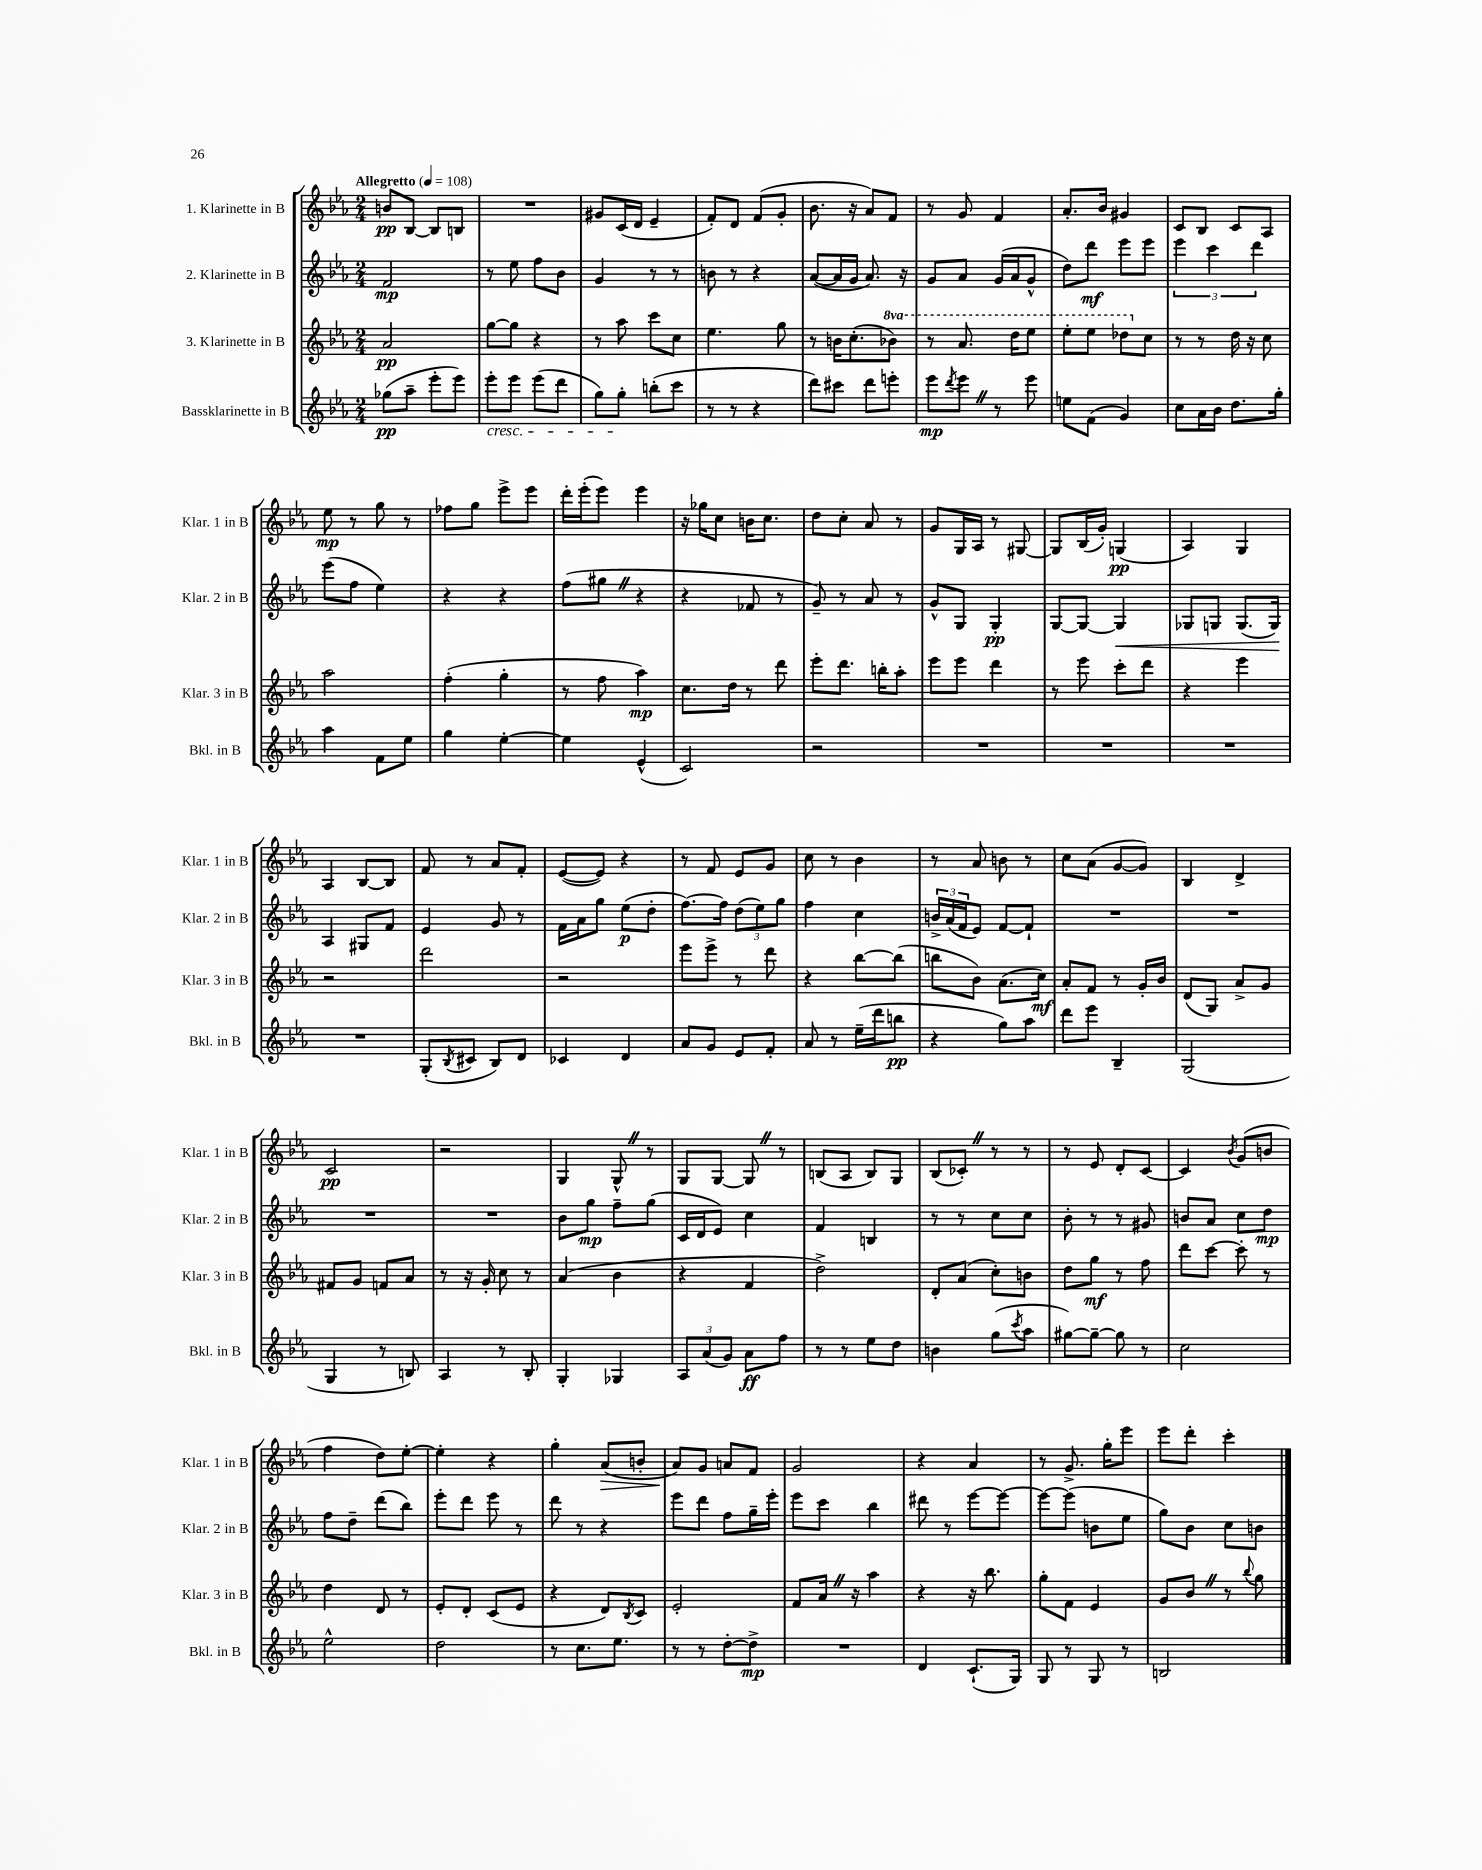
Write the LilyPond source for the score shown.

<<
\new StaffGroup <<
\new Staff = "s0" \with { instrumentName = "1. Klarinette in B" shortInstrumentName = "Klar. 1 in B" } {
    \clef treble \key ees \major \numericTimeSignature \time 2/4 \tempo "Allegretto" 4 = 108
    b'8\pp bes8~ bes8 b8 |
    R2 |
    gis'8 c'16( d'16 ees'4-- |
    f'8-.) d'8 f'8( g'8-. |
    bes'8. r16 aes'8) f'8 |
    r8 g'8 f'4 |
    aes'8.-. bes'16 gis'4 |
    c'8 bes8 c'8 aes8 |
    ees''8\mp r8 g''8 r8 |
    fes''8 g''8 ees'''8-> ees'''8 |
    d'''16-. ees'''16-.( ees'''8) ees'''4 |
    r16 ges''16 c''8 b'16 c''8. |
    d''8 c''8-. aes'8 r8 |
    g'8 g16 aes16 r8 gis8~ |
    gis8 bes16( g'16-.) g4\pp( |
    aes4) g4 |
    aes4 bes8~ bes8 |
    f'8 r8 aes'8 f'8-. |
    ees'8~( ees'8) r4 |
    r8 f'8 ees'8 g'8 |
    c''8 r8 bes'4 |
    r8 aes'8 b'8 r8 |
    c''8 aes'8( g'8~ g'8) |
    bes4 d'4-> |
    c'2\pp |
    r2 |
    g4 g8-^ \once \override BreathingSign.text = \markup { \musicglyph "scripts.caesura.straight" } \breathe r8 |
    g8 g8~ g8 \once \override BreathingSign.text = \markup { \musicglyph "scripts.caesura.straight" } \breathe r8 |
    b8( aes8 b8) g8 |
    bes8( ces'8-.) \once \override BreathingSign.text = \markup { \musicglyph "scripts.caesura.straight" } \breathe r8 r8 |
    r8 ees'8 d'8-. c'8~ |
    c'4 \acciaccatura { bes'8 } g'8( b'8 |
    f''4 d''8) ees''8~-. |
    ees''4-. r4 |
    g''4-. aes'8\>( b'8-. |
    aes'8\!) g'8 a'8 f'8 |
    g'2 |
    r4 aes'4 |
    r8 g'8.-> g''16-. ees'''8 |
    ees'''8 d'''8-. c'''4-. \bar "|." |
}
\new Staff = "s1" \with { instrumentName = "2. Klarinette in B" shortInstrumentName = "Klar. 2 in B" } {
    \clef treble \key ees \major \numericTimeSignature \time 2/4
    f'2\mp |
    r8 ees''8 f''8 bes'8 |
    g'4 r8 r8 |
    b'8 r8 r4 |
    aes'8~( aes'16 g'16 aes'8.) r16 |
    g'8 aes'8 g'16( aes'16 g'8-^ |
    d''8) d'''8\mf ees'''8 ees'''8 |
    \tuplet 3/2 { ees'''4 c'''4 d'''4 } |
    ees'''8( f''8 ees''4) |
    r4 r4 |
    f''8( gis''8 \once \override BreathingSign.text = \markup { \musicglyph "scripts.caesura.straight" } \breathe r4 |
    r4 fes'8 r8 |
    g'8--) r8 aes'8 r8 |
    g'8-^ g8 g4-.\pp |
    g8~ g8~ g4\< |
    ges8 g8 g8.( g16\!) |
    aes4 gis8 f'8 |
    ees'4 g'8 r8 |
    f'16 aes'16 g''8 ees''8\p( d''8-. |
    f''8.~) f''16 \tuplet 3/2 { d''8( ees''8) g''8 } |
    f''4 c''4 |
    \tuplet 3/2 { b'16-> aes'16( f'16 } ees'8) f'8~ f'8-! |
    R2 |
    R2 |
    R2 |
    R2 |
    bes'8 g''8\mp f''8-- g''8( |
    c'16 d'16 ees'8) c''4 |
    f'4 b4 |
    r8 r8 c''8 c''8 |
    bes'8-. r8 r8 gis'8 |
    b'8 aes'8 c''8 d''8\mp |
    f''8 d''8-- d'''8( bes''8) |
    ees'''8-. d'''8 ees'''8 r8 |
    d'''8 r8 r4 |
    ees'''8 d'''8 f''8 g''16-- ees'''16-. |
    ees'''8 c'''8 bes''4 |
    dis'''8 r8 ees'''8~ ees'''8~ |
    ees'''8~ ees'''8( b'8 ees''8 |
    g''8) bes'8 c''8 b'8 \bar "|." |
}
\new Staff = "s2" \with { instrumentName = "3. Klarinette in B" shortInstrumentName = "Klar. 3 in B" } {
    \clef treble \key ees \major \numericTimeSignature \time 2/4 \set Staff.ottavationMarkups = #ottavation-simple-ordinals
    aes'2\pp |
    g''8~ g''8 r4 |
    r8 aes''8 c'''8 c''8 |
    ees''4. g''8 |
    r8 b'16 c''8.-.( \ottava #1 bes''!8) |
    r8 aes''8. d'''16 ees'''8 |
    ees'''8-. ees'''8 des'''8 \ottava #0 c''8 |
    r8 r8 d''16 r16 c''8 |
    aes''2 |
    f''4-.( g''4-. |
    r8 f''8 aes''4\mp) |
    c''8. d''16 r8 d'''8 |
    ees'''8-. d'''8. b''16-. aes''8-. |
    ees'''8 ees'''8 d'''4 |
    r8 ees'''8 c'''8-. d'''8 |
    r4 ees'''4 |
    r2 |
    d'''2 |
    r2 |
    ees'''8 ees'''8-> r8 d'''8 |
    r4 bes''8~ bes''8( |
    b''8 bes'8) aes'8.( c''16\mf) |
    aes'8-. f'8 r8 g'16-. bes'16 |
    d'8( g8) aes'8-> g'8 |
    fis'8 g'8 f'8 aes'8 |
    r8 r16 g'16-. c''8 r8 |
    aes'4( bes'4 |
    r4 f'4 |
    d''2->) |
    d'8-. aes'8( c''8-.) b'8 |
    d''8 g''8\mf r8 f''8 |
    d'''8 c'''8~ c'''8-. r8 |
    d''4 d'8 r8 |
    ees'8-. d'8-. c'8( ees'8 |
    r4 d'8) \acciaccatura { bes8 } c'8 |
    ees'2-. |
    f'8 aes'16 \once \override BreathingSign.text = \markup { \musicglyph "scripts.caesura.straight" } \breathe r16 aes''4 |
    r4 r16 bes''8. |
    g''8-. f'8 ees'4 |
    g'8 bes'8 \once \override BreathingSign.text = \markup { \musicglyph "scripts.caesura.straight" } \breathe r8 \appoggiatura { bes''8 } g''8 \bar "|." |
}
\new Staff = "s3" \with { instrumentName = "Bassklarinette in B" shortInstrumentName = "Bkl. in B" } {
    \clef treble \key ees \major \numericTimeSignature \time 2/4
    ges''8\pp( aes''8-- ees'''8-. ees'''8) |
    ees'''8-.\cresc ees'''8 ees'''8( d'''8 |
    g''8) g''8-.\! b''8-.( c'''8 |
    r8 r8 r4 |
    d'''8) cis'''8 d'''8 e'''8-. |
    ees'''8\mp \acciaccatura { d'''8 } ees'''8 \once \override BreathingSign.text = \markup { \musicglyph "scripts.caesura.straight" } \breathe r8 ees'''8 |
    e''8 f'8( g'4) |
    c''8 aes'16 bes'16 d''8. g''16-. |
    aes''4 f'8 ees''8 |
    g''4 ees''4~-. |
    ees''4 ees'4-^( |
    c'2) |
    r2 |
    R2 |
    R2 |
    R2 |
    R2 |
    g8-.( \acciaccatura { bes8 } cis'8 bes8) d'8 |
    ces'4 d'4 |
    aes'8 g'8 ees'8 f'8-. |
    aes'8 r8 ees''16--( d'''16 b''8\pp |
    r4 g''8) aes''8 |
    d'''8 ees'''8 bes4-- |
    g2( |
    g4 r8 b8) |
    aes4 r8 bes8-. |
    g4-. ges4 |
    \tuplet 3/2 { aes8 aes'8( g'8) } aes'8\ff f''8 |
    r8 r8 ees''8 d''8 |
    b'4 g''8( \acciaccatura { c'''8 } aes''8 |
    gis''8~) gis''8~-- gis''8 r8 |
    c''2 |
    ees''2-^ |
    d''2 |
    r8 c''8. ees''8. |
    r8 r8 d''8~-. d''8->\mp |
    R2 |
    d'4 c'8.-!( g16) |
    g8 r8 g8 r8 |
    b2 \bar "|." |
}
>>
>>
\layout { \context { \Score \remove "Bar_number_engraver" } }
